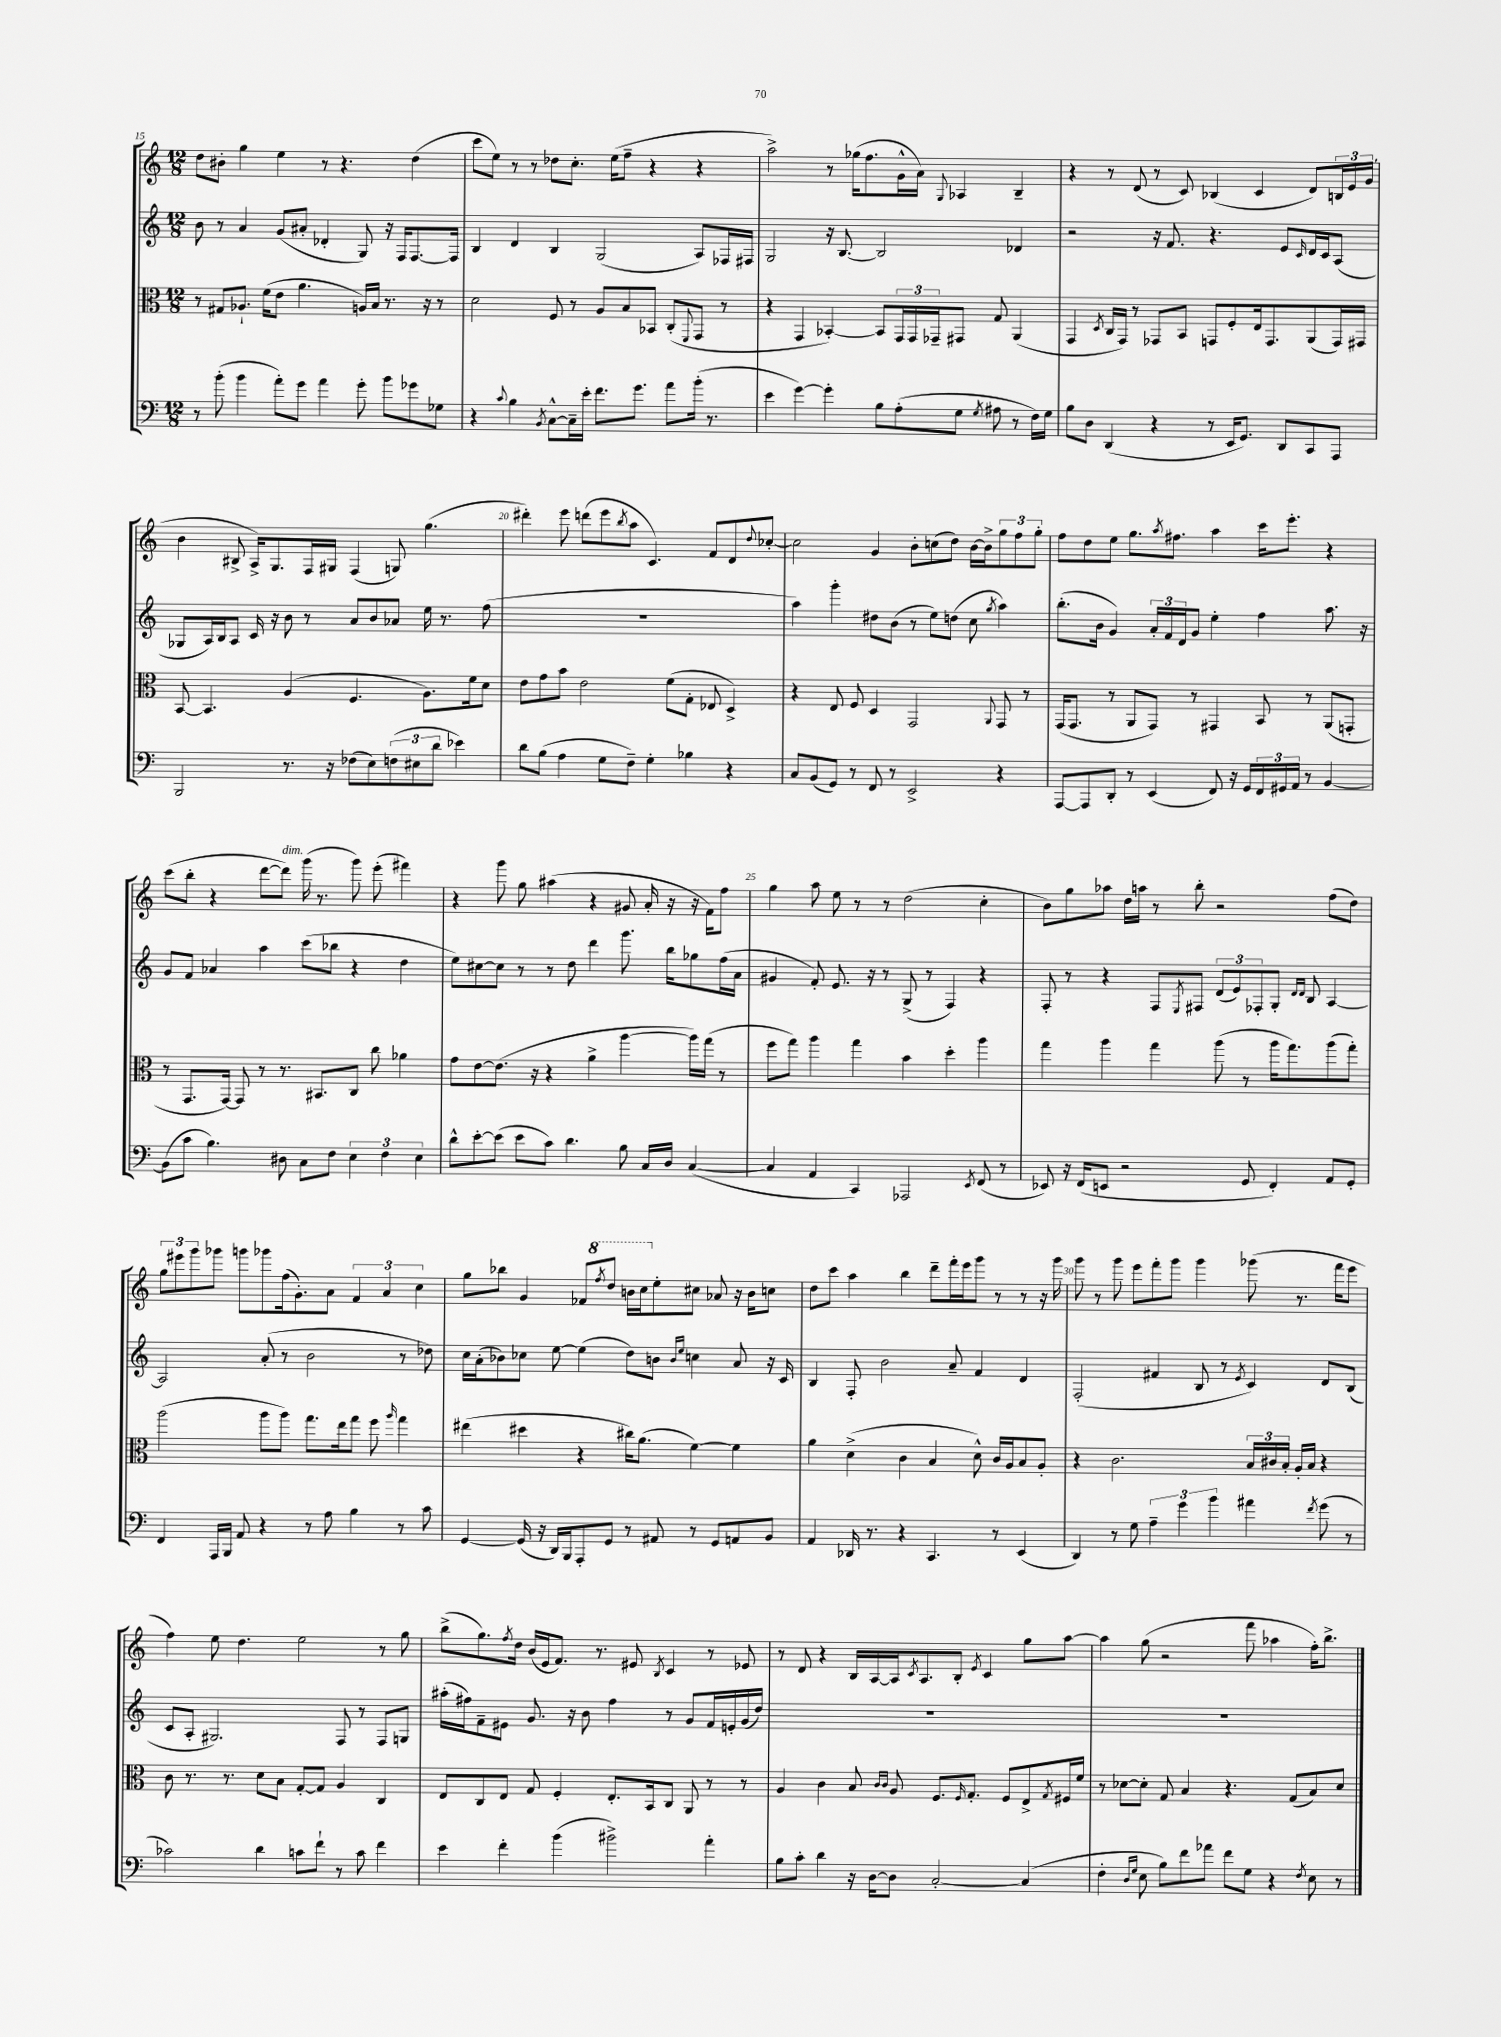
<<
\new StaffGroup <<
\new Staff = "s0" {
    \clef treble \key c \major \numericTimeSignature \time 12/8
    d''8 bis'8-. g''4 e''4 r8 r4. d''4( |
    c'''8 e''8) r8 r8 des''8 c''8.-. e''16( f''8-- r4 r4 |
    a''2->) r8 ges''16( f''8. g'16-^ a'16) \appoggiatura { g8 } aes4 b4-- |
    r4 r8 d'8( r8 c'8) bes4( c'4 d'8) \tuplet 3/2 { b16 e'16 g'16( } |
    b'4 bis8-> a16->) g8. f16 gis16 f4( g8) g''4.( |
    dis'''4-.) e'''8 d'''8( e'''8 \acciaccatura { b''8 } a''8 c'4.) f'8 d'8 \appoggiatura { d''8 } ces''8~-. |
    ces''2 g'4 b'8-. c''8( d''8) b'16~ b'16-> \tuplet 3/2 { g''8 f''8 g''8-. } |
    f''8 d''8 e''8 g''8. \acciaccatura { a''8 } fis''8. a''4 c'''16 e'''8.-. r4 |
    c'''8( b''8-. r4 d'''8~ d'''8^\markup { \italic "dim." }) g'''16( r8. g'''8) e'''8-.( fis'''4) |
    r4 g'''8 g''8 ais''4( r4 gis'8 a'16-. r16 r16 f'16) f''8 |
    g''4 a''8 e''8 r8 r8 d''2( c''4-. |
    b'8) g''8 aes''8 d''16 a''16 r8 b''8-. r2 f''8( d''8) |
    \tuplet 3/2 { g''8 eis'''8 g'''8 } ges'''8 g'''8 ges'''8 f''16( g'8.-.) a'8 \tuplet 3/2 { f'4 a'4 c''4 } |
    g''8 bes''8 g'4 fes'8 \ottava #1 \acciaccatura { f'''8 } d'''8 b''16 c'''16 \ottava #0 e''8-. cis''8 aes'8 r16 b'16 c''8 |
    d''8 c'''8 a''4 b''4 d'''8-- f'''16-. e'''16 g'''8 r8 r8 r16 g'''16 |
    g'''8 r8 g'''8 e'''8 f'''8-. g'''8 g'''4 ges'''8( r8. f'''16 e'''8 |
    f''4) e''8 d''4. e''2 r8 g''8 |
    b''8->( g''8.) \acciaccatura { f''8 } d''16 b'16( e'16 f'8.) r8. eis'8 \acciaccatura { b8 } c'4 r8 ees'8 |
    r8 d'8 r4 b16 a16~ a16 \acciaccatura { c'8 } a8. b8-. \acciaccatura { e'8 } c'4 g''8 a''8~ |
    a''4 g''8( r2 f'''8 aes''4 f''16-.) b''8.-> \bar "|." |
}
\new Staff = "s1" {
    \clef treble \key c \major \numericTimeSignature \time 12/8
    b'8 r8 a'4 g'8( ais'8-. des'4-. g8) r16 f16 f8.~ f16 |
    b4 d'4 b4 g2( a8) fes16 fis16 |
    g2 r16 b8.~ b2 des'4 |
    r2 r16 f'8. r4. e'8 \grace { c'16 } d'16 c'16 a8( |
    ges8 a16) b16 a8 c'16 r16 b'8 r8 a'8 b'8 aes'8 e''16 r8. f''8( |
    R1. |
    a''4) g'''4-. dis''8 b'8( r8 e''8) d''8( c''8 \acciaccatura { g''8 } a''4) |
    b''8.-.( b'16 g'4) \tuplet 3/2 { a'16-. f'16 d'16 } g'8 e''4-. f''4 a''8. r16 |
    g'8 f'8 aes'4 a''4 c'''8( bes''8 r4 d''4 |
    e''8) cis''8~ cis''8 r8 r8 d''8 d'''4 g'''8. b''16 ges''8 f''16( a'16 |
    gis'4 f'8-.) e'8. r16 r8 g8->( r8 f4) r4 |
    f8-. r8 r4 f8 \acciaccatura { e8 } fis8 \tuplet 3/2 { d'8( e'8) fes8-. } g8-. \grace { d'16 d'16 } b8 a4~ |
    a2 a'8-.( r8 b'2 r8 des''8) |
    c''16 a'16-.( bes'8) ces''8 e''8~ e''4( d''8) b'8 \grace { b'16 e''16 } c''4 a'8 r16 c'16 |
    b4 f8-. b'2 a'8-- f'4 d'4 |
    f2-.( fis'4 b8 r8 \acciaccatura { e'8 } c'4) d'8 b8( |
    c'8 a8-. gis2.) f8 r8 f8 g8 |
    ais''16-.( fis''16) f'8-- eis'8 g'8. r16 b'8 fis''4 r8 g'8 f'16 e'16-. g'16( d''16) |
    R1. |
    R1. \bar "|." |
}
\new Staff = "s2" {
    \clef alto \key c \major \numericTimeSignature \time 12/8
    r8 gis8 aes8.-! f'16( e'8 a'4. a16) b16 r8. r16 r8 |
    d'2 f8 r8 a8 b8 bes,8 c8-.( \appoggiatura { f,8 } g,8 r8 |
    r4 g,4 bes,4~-.) bes,8 \tuplet 3/2 { g,16 g,16 ges,16-- } gis,8 g8 a,4( |
    g,4 \acciaccatura { d8 } c16 g,16) r8 ges,8 b,8 g,8 f8-. e16 g,8. a,8( g,16) gis,16 |
    b,8~ b,4. a4( f4. a8.) f'16 d'8 |
    e'8 g'8 b'8 e'2 f'8( g8-. ees8 d4->) |
    r4 e8 f8 d4 g,2 \appoggiatura { a,8 } g,8 r8 |
    g,16( g,8. r8 a,8 g,8) r8 gis,4 b,8 r8 a,8( g,8-. |
    r8 g,8. g,16~) g,8 r8 r8. bis,8. c8 c''8 aes'4 |
    g'8 e'8~ e'8.( r16 r4 a'4-> a''4~ a''16) g''16( r8 |
    f''8 g''8) a''4 g''4 b'4 d''4-. a''4 |
    g''4 a''4 g''4 a''8( r8 a''16 g''8.) a''8( g''8-.) |
    a''2( a''8 a''8) g''8. e''16 g''8 f''8 \grace { a''16 } g''4 |
    eis''4( dis''4 r4 cis''16) a'8.( f'4~) f'4 |
    a'4 d'4->( c'4 b4 d'8-^) c'16 a16 b8 a8-. |
    r4 c'2. \tuplet 3/2 { b16 cis'16 b16-. } a16-. b16 r4 |
    c'8 r8. r8. d'8 b8 g8~-. g8 a4 c4 |
    e8 c8 e8 g8 f4-. e8.-. b,16 c8 a,8 r8 r8 |
    a4 c'4 b8 \grace { c'16 c'16 } a8 f8. \grace { f16 } g8.-. f8 e8-> \acciaccatura { g8 } fis16 f'16 |
    r8 des'8~ des'8-. g8 b4 r4. g8( b8) des'8 \bar "|." |
}
\new Staff = "s3" {
    \clef bass \key c \major \numericTimeSignature \time 12/8
    r8 b'8-.( b'4 a'8-.) g'8 a'4 g'8-. b'8 ges'8 ges8 |
    r4 \appoggiatura { c'8 } b4 \acciaccatura { b,8 } c8~-^ c16-- e'16-. f'8. g'8. a'8 b'16-.( r8. |
    e'4 g'4~) g'4-. b8 a8-.( g8 \acciaccatura { g8 } ais8 r8 f16) g16 |
    b8 d8 d,4( r4 r8 e,16 g,8.) d,8 c,8 a,,8 |
    b,,2 r8. r16 fes8( e8) \tuplet 3/2 { f8( eis8 d'8 } ees'4) |
    d'8 b8( a4 g8 f8--) g4-. bes4 r4 |
    c8 b,8( g,8) r8 f,8 r8 e,2-> r4 |
    a,,8~ a,,8 d,8-. r8 e,4( f,8) r16 g,16 \tuplet 3/2 { f,16 gis,16 a,16 } r8 b,4~ |
    b,8( c'8 b4.) dis8 c8 f8 \tuplet 3/2 { e4 f4 e4 } |
    d'8-^ e'8~-. e'8( e'8 c'8) d'4. b8 c16 d16 c4~( |
    c4 a,4 c,4) aes,,2 \acciaccatura { e,8 } f,8( r8 |
    ees,8) r16 f,16( e,8 r2 g,8 f,4-.) a,8 g,8-. |
    f,4 a,,16 b,,16 a,8 r4 r8 a8 b4 r8 c'8 |
    g,4~ g,16( r16 d,16) b,,16 a,,8-. g,8 r8 ais,8 r8 g,8 a,8 b,8 |
    a,4 des,16 r8. r4 c,4. r8 e,4( |
    d,4) r8 g8 \tuplet 3/2 { a4-- g'4 b'4 } ais'4 \acciaccatura { f'8 } g'8( r8 |
    ces'2) d'4 c'8 f'8-! r8 c'8 f'4 |
    e'4 f'4-. b'4( bis'2->) a'4-. |
    b8 c'8-. d'4 r16 d16~ d8 c2~-. c4( |
    f4-. \grace { d16 g16 } e8 b8) f'8 aes'8 f'8 g8 r4 \acciaccatura { f8 } e8 r8 \bar "|." |
}
>>
>>
\layout { \context { \Score currentBarNumber = #15 \override BarNumber.break-visibility = ##(#f #t #t) barNumberVisibility = #(every-nth-bar-number-visible 5) } }
